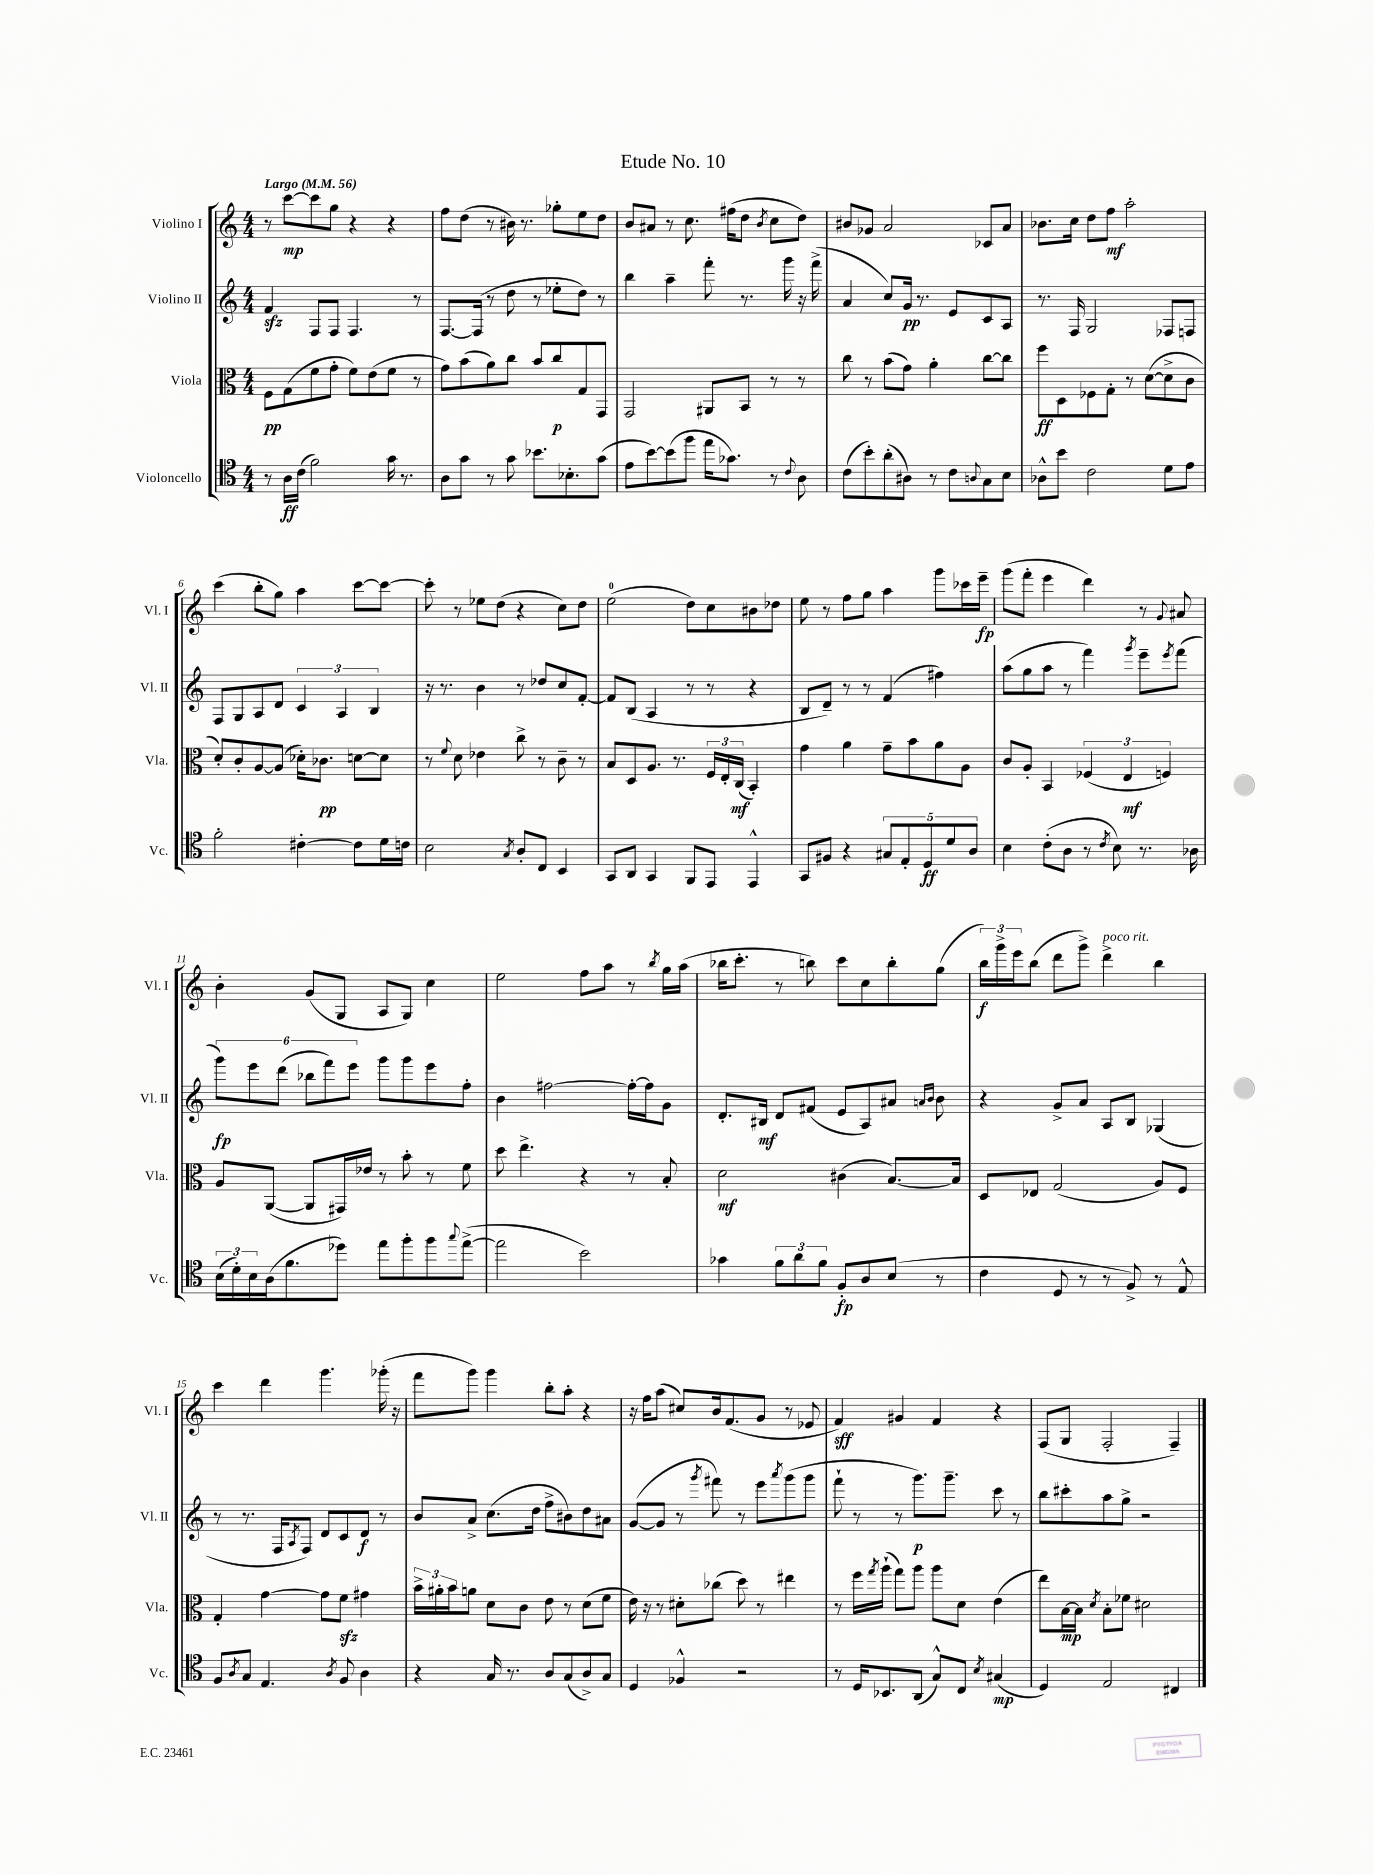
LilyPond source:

\header { title = "Etude No. 10" }
<<
\new StaffGroup <<
\new Staff = "s0" \with { instrumentName = "Violino I" shortInstrumentName = "Vl. I" } {
    \clef treble \key c \major \numericTimeSignature \time 4/4 \tempo "Largo" 4 = 56
    r8 c'''8~\mp c'''8 g''8 r4 r4 |
    f''8 d''8( r8 bis'16) r8. ges''8-. e''8 d''8 |
    b'8 ais'8 r8 c''8. fis''16( d''8 \acciaccatura { b'8 } c''8 d''8) |
    bis'8 ges'8 a'2 ces'8 a'8 |
    bes'8. c''16 d''8 f''8\mf a''2-. |
    c'''4( b''8-. g''8) a''4 c'''8~ c'''8~ |
    c'''8-. r8 ees''8 d''8( r4 c''8) d''8 |
    e''2-0( d''8) c''8 bis'8 des''8 |
    e''8 r8 f''8 g''8 a''4 g'''8 ces'''16 e'''16--\fp |
    g'''8( f'''8-. e'''4 d'''4) r8 \appoggiatura { g'8 } ais'8 |
    b'4-. g'8( g8 a8 g8) c''4 |
    e''2 f''8 a''8 r8 \acciaccatura { b''8 } g''16 a''16( |
    bes''16 c'''8.-. r8 b''8) c'''8 c''8 b''8-. g''8( |
    \tuplet 3/2 { b''16\f) g'''16-> e'''16 } b''8( d'''8 g'''8->) d'''4->^\markup { \italic "poco rit." } b''4 |
    c'''4 d'''4 g'''4. ges'''16-.( r16 |
    f'''8 g'''8) g'''4 b''8-. a''8-. r4 |
    r16 f''16 a''8( cis''8) b'16 f'8.( g'8 r8 ees'8 |
    f'4\sff) gis'4 f'4 r4 |
    f8( g8 f2-. f4--) \bar "|." |
}
\new Staff = "s1" \with { instrumentName = "Violino II" shortInstrumentName = "Vl. II" } {
    \clef treble \key c \major \numericTimeSignature \time 4/4
    f'4\sfz f8 f8 f4. r8 |
    f8.~ f16( r8 d''8 r8 ees''8-. d''8) r8 |
    b''4 a''4-- f'''8-. r8. g'''16 r16 f'''16->( |
    a'4 c''8) g'16\pp r8. e'8 c'8 a8 |
    r8. f16 g2 fes8 f8 |
    f8 g8 a8 d'8 \tuplet 3/2 { c'4 a4 b4 } |
    r16 r8. b'4 r8 des''8 c''8 f'8~-. |
    f'8 b8( a4 r8 r8 r4 |
    b8 d'8--) r8 r8 f'4( fis''4) |
    a''8( g''8 a''8 r8 f'''4) \acciaccatura { g'''8 } e'''8-- \acciaccatura { e'''8 } f'''8( |
    \tuplet 6/4 { g'''8\fp) e'''8 d'''8( bes''8 f'''8) e'''8 } g'''8 g'''8 e'''8 f''8-. |
    b'4 fis''2~ fis''16~-. fis''16 g'8 |
    d'8.-. bis16\mf d'8 fis'8( e'8 a8) ais'8 \grace { a'16 b'16 } b'8 |
    r4 g'8-> a'8 a8 b8 ges4( |
    r8 r8. f16 \acciaccatura { a8 } f8) d'8 c'8 d'8\f r8 |
    b'8 a'8-> c''8.( d''16 f''8-> bis'8) d''8 ais'8 |
    g'8~( g'8 r8 \acciaccatura { g'''8 } fis'''8) r8 e'''8 \acciaccatura { a'''8 } g'''8( g'''8 |
    f'''8-! r8 r8 g'''8.\p) g'''8.-- c'''8 r8 |
    b''8 cis'''8-. a''8 g''8-> r2 \bar "|." |
}
\new Staff = "s2" \with { instrumentName = "Viola" shortInstrumentName = "Vla." } {
    \clef alto \key c \major \numericTimeSignature \time 4/4
    f8\pp g8( f'8 g'8-. f'8) e'8( f'8 r8 |
    g'8) b'8( a'8) c''8 b'8 c''8\p g8 g,8 |
    g,2 ais,8 b,8 r8 r8 |
    c''8 r8 b'8( g'8) a'4-. c''8~ c''8 |
    f''8\ff d8 fes8 g8-. r8 d'8~( d'8-> c'8 |
    d'8-.) c'8-. a8~ a8( des'16-.) ces'8.\pp d'8~ d'8 |
    r8 \appoggiatura { f'8 } d'8 ees'4 c''8-> r8 c'8-- r8 |
    b8 d8 a8. r8. \tuplet 3/2 { f16 e16-. c16\mf( } b,4-.) |
    g'4 a'4 g'8-- b'8 a'8 a8 |
    c'8 a8-. b,4 \tuplet 3/2 { fes4( e4\mf f4) } |
    a8 a,8~( a,8 gis,16) ees'16 r8 b'8-. r8 f'8 |
    d''8 e''4.-> r4 r8 b8-. |
    d'2\mf cis'4( b8.~) b16 |
    d8 ees8 g2( a8) f8 |
    g4-. g'4~ g'8 f'8\sfz gis'4 |
    \tuplet 3/2 { b'16-> ais'16-. b'16 } a'8 d'8 c'8 e'8 r8 d'8( f'8 |
    e'16) r16 r8 dis'8-. ces''8( d''8) r8 eis''4 |
    r8 f''16 \acciaccatura { g''8 } a''16-!( g''8) a''8 a''8 d'8 e'4( |
    e''8) b16~\mp b16 \acciaccatura { d'8 } b8-. fes'8 dis'2 \bar "|." |
}
\new Staff = "s3" \with { instrumentName = "Violoncello" shortInstrumentName = "Vc." } {
    \clef tenor \key c \major \numericTimeSignature \time 4/4
    r8 a16\ff c'16( f'2) g'16 r8. |
    a8 g'8 r8 g'8 bes'8. bes8.-. g'8( |
    e'8 b'8~) b'8( f''8 e''16 ges'8.) r8 \appoggiatura { c'8 } a8 |
    c'8( b'8-.) a'8-.( ais8) r8 c'8 \appoggiatura { a8 } g8 b8 |
    aes8-^ b'8 c'2 d'8 e'8 |
    f'2-. cis'4~-. cis'8 d'16 c'16 |
    b2 \acciaccatura { g8 } a8-. c8 b,4 |
    g,8 a,8 g,4 f,8 e,8 e,4-^ |
    g,8 fis8 r4 \tuplet 5/4 { gis8 e8-. d8\ff d'8 a8 } |
    b4 c'8-.( a8 r8 \acciaccatura { c'8 } b8) r8. aes16 |
    \tuplet 3/2 { b16( d'16-.) b16 } a16( f'8. des''8) e''8 f''8-. f''8 \appoggiatura { g''8 } e''8~->( |
    e''2 b'2) |
    ges'4 \tuplet 3/2 { f'8 a'8 f'8 } f8-.\fp a8 b8( r8 |
    c'4 d8 r8 r8 f8->) r8 e8-^ |
    f8 \acciaccatura { a8 } g8 e4. \acciaccatura { a8 } f8 a4 |
    r4 g16 r8. a8 g8( a8->) g8 |
    d4 fes4-^ r2 |
    r8 d16 bes,8. a,8( g8-^) c8 \acciaccatura { b8 } gis4\mp( |
    d4) e2 cis4 \bar "|." |
}
>>
>>
